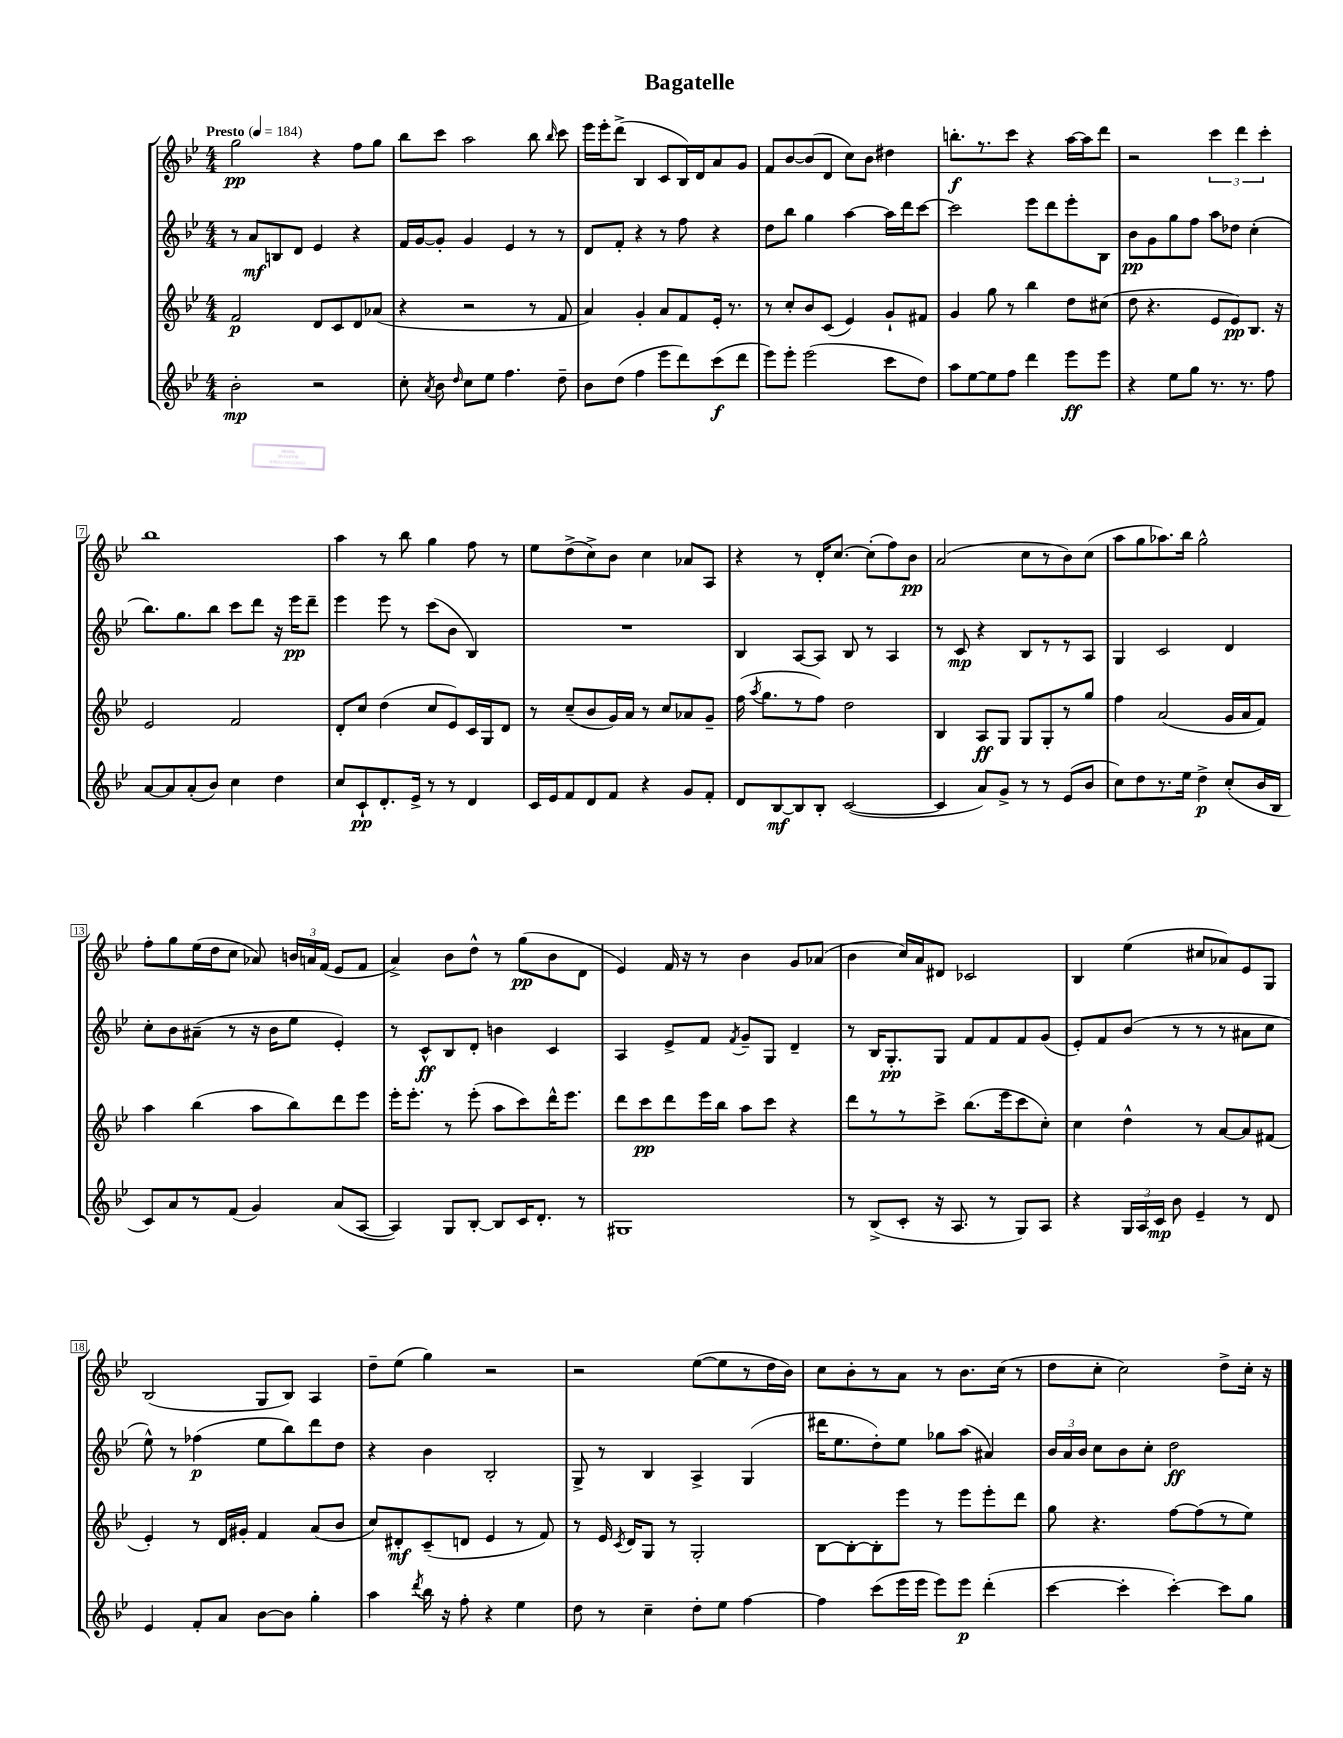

**kern	**kern	**kern	**kern
*staff4	*staff3	*staff2	*staff1
*clefG2	*clefG2	*clefG2	*clefG2
*k[b-e-]	*k[b-e-]	*k[b-e-]	*k[b-e-]
*M4/4	*M4/4	*M4/4	*M4/4
*MM184	*MM184	*MM184	*MM184
2b-'\	2f/	8r	2gg\
.	.	8a/L	.
.	.	8B/	.
.	.	8d/J	.
2r	8d/L	4e-/	4r
.	8c/	.	.
.	8d/	4r	8ff\L
.	(8a-/J	.	8gg\J
=	=	=	=
8cc'\	4r	16f/LL	8bb-\L
.	.	[16g/J	.
8qa/	.	.	.
8b-\	.	8g'/]J	8ccc\J
16qqdd/	.	.	.
8cc\L	2r	4g/	2aa\
8ee-\J	.	.	.
4.ff\	.	4e-/	.
.	8r	8r	8bb-\
.	.	.	16qqbb-/
8dd~\	8f/	8r	8ccc\
=	=	=	=
8b-\L	4a/)	8d/L	16eee-\LL
.	.	.	16eee-'\J
(8dd\J	.	8f'/J	(8ddd^\J
4ff\	4g'/	4r	4B-/
8eee-\L	8a/L	8r	8c/L
8ddd\)	8f/	8ff\	16B-/L)
.	.	.	16d/J
(8ccc\	16e-'/Jk	4r	8a/
.	8.r	.	.
8ddd\J	.	.	8g/J
=	=	=	=
8eee-\L)	8r	8dd\L	8f/L
8eee-'\J	8cc'/L	8bb-\J	[8b-/
(2eee-\	8b-/	4gg\	(8b-/]
.	(8c/J	.	8d/J
.	4e-/)	[4aa\	8cc\L)
.	.	.	8b-\J
8ccc\L	8g`/L	16aa\]LL	4dd#\
.	.	16ddd\J	.
8dd\J)	8f#/J	[8ccc\J	.
=	=	=	=
8aa\L	4g/	2ccc\]	8.bb'\L
[8ee-\	.	.	.
.	.	.	8.r
8ee-\]	8gg\	.	.
8ff\J	8r	.	8ccc\J
4ddd\	4bb-\	8eee-\L	4r
.	.	8ddd\	.
8eee-\L	8dd\L	8eee-'\	[16aa\LL
.	.	.	16aa\]J
8eee-\J	(8cc#\J	8B-\J	8ddd\J
=	=	=	=
4r	8dd\	8b-\L	2r
.	4.r	8g\	.
8ee-\L	.	8gg\	.
8gg\J	.	8ff\J	.
8.r	8e-/L	8aa\L	6ccc\
.	8e-/)	8dd-\J	.
.	.	.	6ddd\
8.r	.	.	.
.	8.B-/J	(4cc'\	.
.	.	.	6ccc'\
8ff\	.	.	.
.	16r	.	.
=	=	=	=
[8a/L	2e-/	8.bb-\L)	1bb-
8a/]	.	.	.
.	.	8.gg\	.
(8a'/	.	.	.
8b-/J)	.	8bb-\J	.
4cc\	2f/	8ccc\L	.
.	.	8ddd\J	.
4dd\	.	16r	.
.	.	16eee-\LK	.
.	.	8ddd~\J	.
=	=	=	=
8cc/L	8d'/L	4eee-\	4aa\
8c`/	8cc/J	.	.
8.d'/	(4dd\	8eee-\	8r
.	.	8r	8bb-\
16e-^/Jk	.	.	.
8r	8cc/L	(8ccc\L	4gg\
8r	8e-/)	8b-\J	.
4d/	16c/L	4B-/)	8ff\
.	16G/J	.	.
.	8d/J	.	8r
=	=	=	=
16c/LL	8r	1r	8ee-\L
16e-/J	.	.	.
8f/	(8cc~/L	.	(8dd^\
8d/	8b-/	.	8cc^\)
8f/J	16g/L)	.	8b-\J
.	16a/JJ	.	.
4r	8r	.	4cc\
.	8cc/L	.	.
8g/L	8a-/	.	8a-/L
8f'/J	8g~/J	.	8A/J
=	=	=	=
8d/L	(16ff\	4B-/	4r
.	8qaa/	.	.
.	8.gg\L	.	.
[8B-/	.	.	.
8B-/]	8r	[8A/L	8r
8B-'/J	8ff\J)	8A/]J	16d'/LK
.	.	.	[8.cc/J
([2c/	2dd\	8B-/	.
.	.	8r	(8cc'\]L
.	.	4A/	8ff\)
.	.	.	8b-\J
=	=	=	=
4c/]	4B-/	8r	(2a/
.	.	8c/	.
8a/L)	8A/L	4r	.
8g^/J	8G/J	.	.
8r	8G/L	8B-/L	8cc\L
8r	8G'/	8r	8r
(8e-/L	8r	8r	8b-\)
8b-/J	8gg/J	8A/J	(8cc\J
=	=	=	=
8cc\L)	4ff\	4G/	8aa\L
8dd\	.	.	8gg\
8.r	(2a/	2c/	8.aa-\)
16ee-\Jk	.	.	16bb-\Jk
4dd^\	.	.	2gg^^\
(8cc'/L	16g/LL	4d/	.
.	16a/J	.	.
16b-/L	8f/J)	.	.
16B-/JJ	.	.	.
=	=	=	=
8c/L)	4aa\	8cc'\L	8ff'\L
8a/	.	8b-\	8gg\
8r	(4bb-\	(8a#~\J	(16ee-\L
.	.	.	16dd\J
(8f/J	.	8r	8cc\J
4g/)	8aa\L	16r	8a-/)
.	.	16b-\LK	.
.	8bb-\)	8ee-\J	24b/LL
.	.	.	24a/
.	.	.	(24f/JJ
(8a/L	8ddd\	4e-'/)	8e-/L
[8A/J	8eee-\J	.	8f/J
=	=	=	=
4A/])	16eee-'\LK	8r	4a^/)
.	8.eee-'\J	.	.
.	.	8c^^/L	.
8G/L	8r	8B-/	8b-\L
[8B-'/J	(8eee-'\	8d'/J	8dd^^\J
8B-/]L	8aa\L	4b\	8r
16c/K	8ccc\)	.	(8gg\L
8.d'/J	.	.	.
.	16ddd^^\K	4c/	8b-\
.	8.eee-\J	.	.
8r	.	.	8d\J
=	=	=	=
1G#	8ddd\L	4A/	4e-/)
.	8ccc\	.	.
.	8ddd\	8e-^/L	16f/
.	.	.	16r
.	16eee-\L	8f/J	8r
.	16bb-\JJ	.	.
.	.	8qf/	.
.	8aa\L	8g~/L	4b-\
.	8ccc\J	8G/J	.
.	4r	4d~/	8g/L
.	.	.	(8a-/J
=	=	=	=
8r	8ddd\L	8r	4b-\
(8B-^/L	8r	16B-/LK	.
.	.	8.G'/	.
8c'/J	8r	.	16cc/LL)
.	.	.	16a/J
16r	8ccc^\J	8G/J	8d#/J
8.A/	.	.	.
.	(8.bb-\L	8f/L	2c-/
8r	.	8f/	.
.	16eee-\k	.	.
8G/L)	8ccc\	8f/	.
8A/J	8cc'\J)	(8g/J	.
=	=	=	=
4r	4cc\	8e-'/L)	4B-/
.	.	8f/	.
24G/LL	4dd^^\	(8b-/J	(4ee-\
24A/	.	.	.
24c/JJ	.	.	.
8b-\	.	8r	.
4e-~/	8r	8r	8cc#/L
.	[8a/L	8r	8a-/)
8r	8a/]	8a#\L	8e-/
8d/	(8f#/J	8cc\J	8G/J
=	=	=	=
4e-/	4e-'/)	8ee-^^\)	(2B-/
.	.	8r	.
8f'/L	8r	(4ff-\	.
8a/J	16d/LL	.	.
.	16g#'/JJ	.	.
[8b-\L	4f/	8ee-\L	8G/L
8b-\]J	.	8bb-\)	8B-/J)
4gg'\	(8a/L	8ddd\	4A/
.	8b-/J	8dd\J	.
=	=	=	=
4aa\	8cc/L)	4r	8dd~\L
.	8d#'/	.	(8ee-\J
8qddd/	.	.	.
16bb-\	(8c~/	4b-\	4gg\)
16r	.	.	.
8ff'\	8d/J	.	.
4r	4e-/	2B-'/	2r
4ee-\	8r	.	.
.	8f/)	.	.
=	=	=	=
8dd\	8r	8G^/	2r
8r	16e-/	8r	.
.	8qc/	.	.
.	16d/LK	.	.
4cc~\	8G/J	4B-/	.
.	8r	.	.
8dd'\L	2G'/	4A^/	([8ee-\L
8ee-\J	.	.	8ee-\]
[4ff\	.	(4G/	8r
.	.	.	16dd\L
.	.	.	16b-\JJ)
=	=	=	=
4ff\]	[8B-\L	16ddd#\LK	8cc\L
.	.	8.ee-\	.
.	8B-'\_	.	8b-'\
(8ccc\L	8B-'\]	8dd'\)	8r
16eee-\L	8eee-\J	8ee-\J	8a\J
16eee-\JJ	.	.	.
8eee-\L)	8r	8gg-\L	8r
8eee-\J	8eee-\L	(8aa\J	8.b-\L
(4ddd'\	8eee-'\	4a#/)	.
.	.	.	(16cc\Jk
.	8ddd\J	.	8r
=	=	=	=
[4ccc\	8gg\	24b-/LL	8dd\L
.	.	24a/	.
.	.	24b-/JJ	.
.	4.r	8cc\L	8cc'\J
4ccc'\]	.	8b-\	2cc\)
.	.	8cc'\J	.
[4ccc'\)	[8ff\L	2dd\	.
.	(8ff\]	.	.
8ccc\]L	8r	.	8dd^\L
8gg\J	8ee-\J)	.	16cc'\Jk
.	.	.	16r
==	==	==	==
*-	*-	*-	*-
